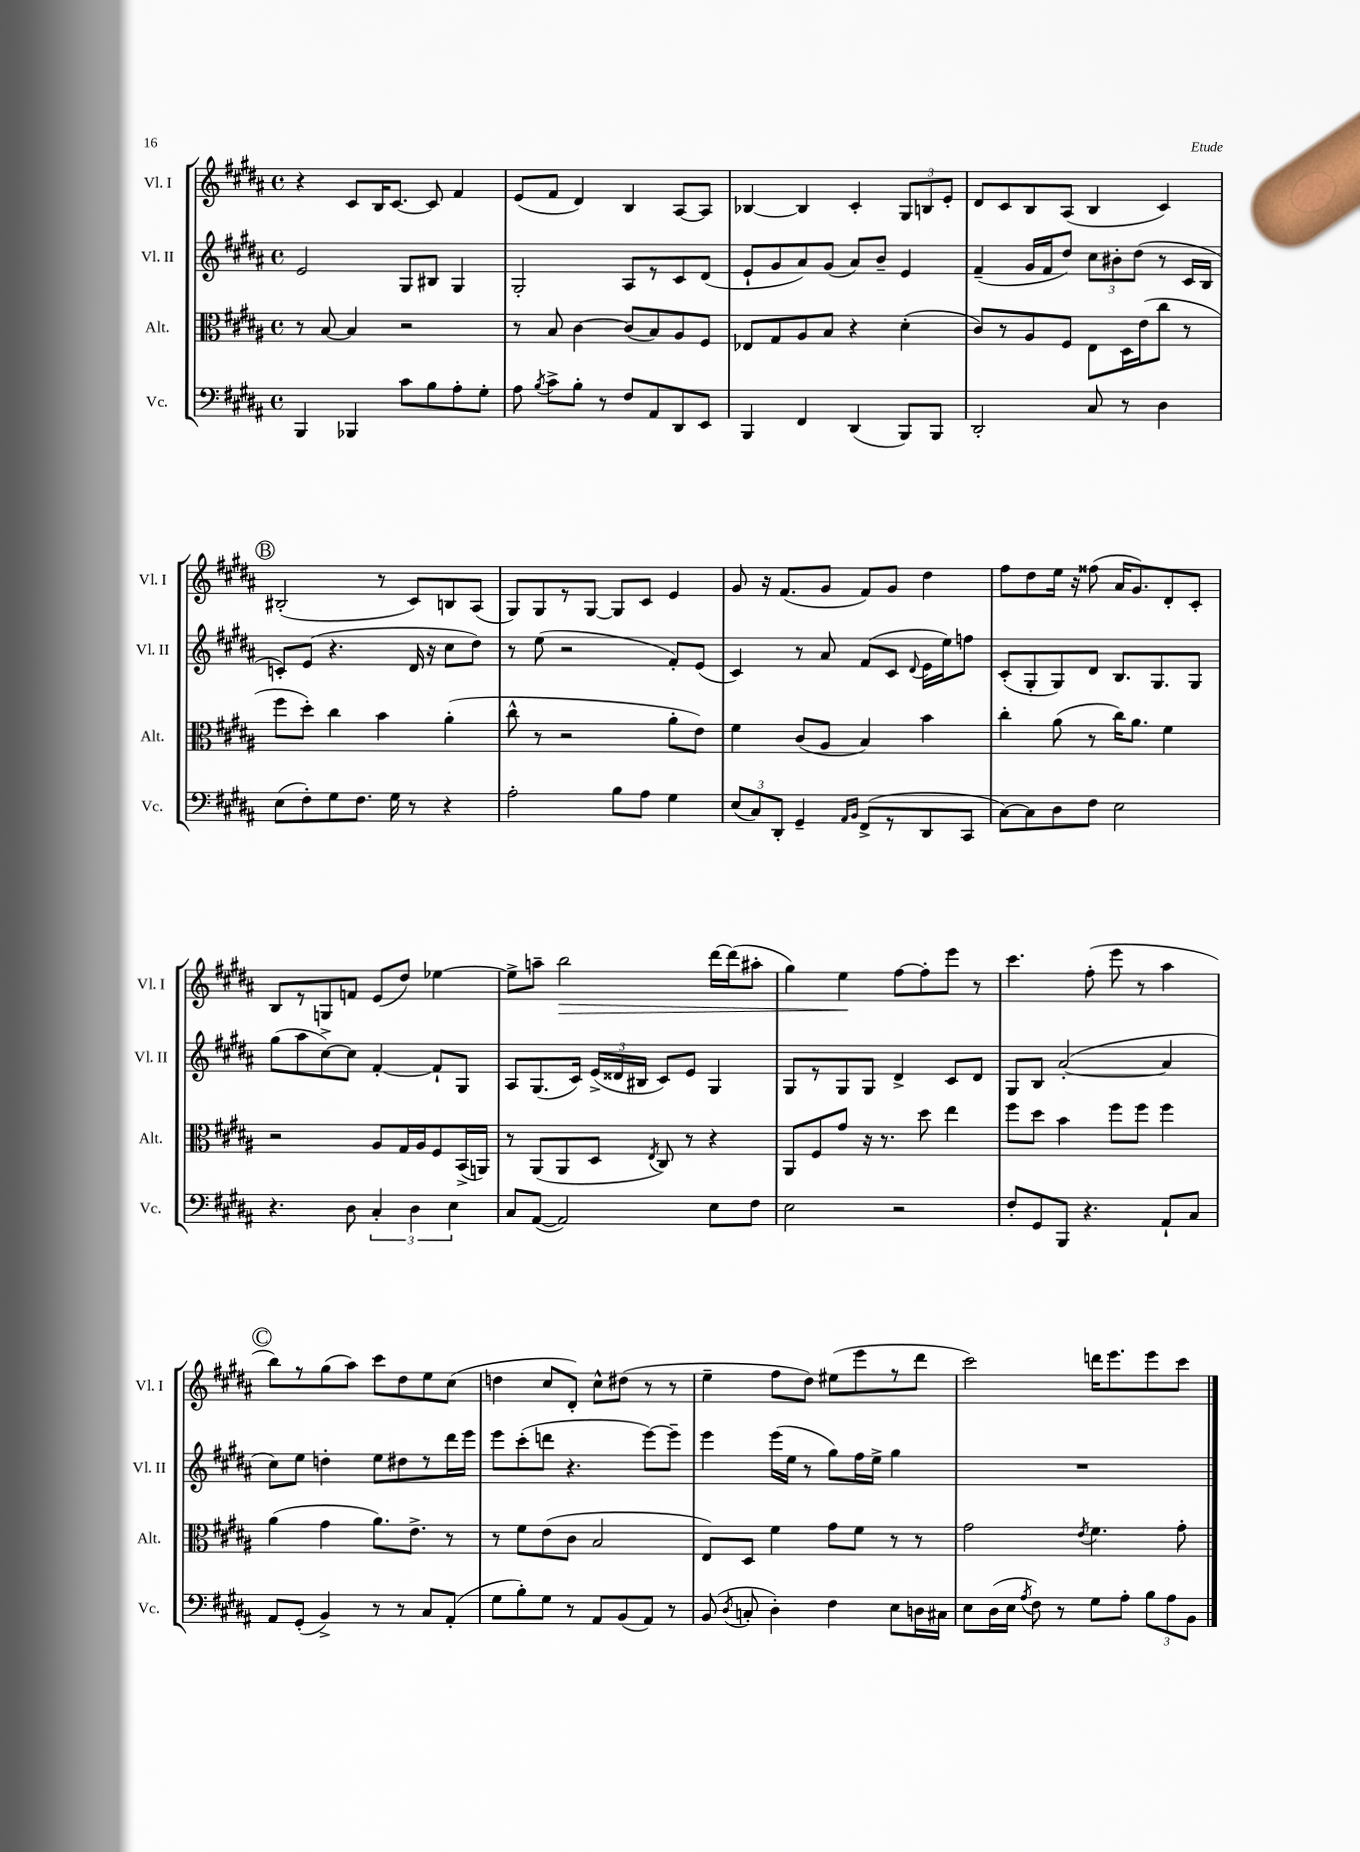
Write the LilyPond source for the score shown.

<<
\new StaffGroup <<
\new Staff = "s0" \with { instrumentName = "Vl. I" shortInstrumentName = "Vl. I" } {
    \clef treble \key b \major \defaultTimeSignature \time 4/4
    \autoBeamOff r4 cis'8[ b16 cis'8.]~ cis'8 fis'4 |
    e'8[( fis'8] dis'4) b4 ais8[~ ais8] |
    bes4~ bes4 cis'4-. \tuplet 3/2 { gis8[ b8 e'8]-. } |
    dis'8[ cis'8 b8 ais8]( b4 cis'4) |
    \mark \markup { \circle "B" } bis2-.( r8 cis'8[) b8 ais8]( |
    gis8[) gis8 r8 gis8]~ gis8[ cis'8] e'4 |
    gis'8 r16 fis'8.[( gis'8] fis'8[) gis'8] dis''4 |
    fis''8[ dis''8 e''16] r16 fisis''8( ais'16[ gis'8.) dis'8-. cis'8]-. |
    b8[ r8 g8 f'8] e'8[( dis''8]) ees''4~ |
    ees''8[-> a''8]-- b''2\> dis'''16[~ dis'''16( ais''8]-. |
    gis''4) e''4\! fis''8[~ fis''8-. e'''8] r8 |
    cis'''4. fis''8-.( e'''8 r8 ais''4 |
    \mark \markup { \circle "C" } b''8[) r8 gis''8( ais''8]) cis'''8[ dis''8 e''8 cis''8]( |
    d''4 cis''8[ dis'8]-.) cis''8[-^ dis''8]( r8 r8 |
    e''4-- fis''8[ dis''8]) eis''8[( e'''8 r8 dis'''8] |
    cis'''2) d'''16[ e'''8. e'''8 cis'''8] \bar "|." |
}
\new Staff = "s1" \with { instrumentName = "Vl. II" shortInstrumentName = "Vl. II" } {
    \clef treble \key b \major \defaultTimeSignature \time 4/4
    \autoBeamOff e'2 gis8[ bis8] gis4 |
    gis2-. ais8[ r8 cis'8 dis'8]( |
    e'8[-! gis'8 ais'8) gis'8]( ais'8[) b'8]-- e'4 |
    fis'4--( gis'16[ fis'16 dis''8]) \tuplet 3/2 { cis''8[ bis'8-. dis''8]( } r8 cis'16[ b16] |
    \mark \markup { \circle "B" } c'8[-.) e'8]( r4. dis'16 r16 cis''8[ dis''8]) |
    r8 e''8( r2 fis'8[-.) e'8]( |
    cis'4) r8 ais'8 fis'8[( cis'8] \appoggiatura { dis'8 } e'16[ e''16) f''8] |
    cis'8[-.( gis8-. gis8) dis'8] b8.[ gis8. gis8] |
    gis''8[( ais''8 cis''8~->) cis''8] fis'4~-. fis'8[-! gis8] |
    ais8[ gis8.( cis'16]) \tuplet 3/2 { e'16[->( disis'16 bis16] } cis'8[) e'8] gis4 |
    gis8[ r8 gis8 gis8] dis'4-> cis'8[ dis'8] |
    gis8[ b8] ais'2~-.( ais'4 |
    \mark \markup { \circle "C" } cis''8[) e''8] d''4-. e''8[ dis''8 r8 dis'''16 e'''16] |
    e'''8[ cis'''8-.( d'''8] r4. e'''8[~) e'''8]-- |
    e'''4 e'''16[( e''16] r8 gis''8[) fis''16 e''16]-> gis''4 |
    R1 \bar "|." |
}
\new Staff = "s2" \with { instrumentName = "Alt." shortInstrumentName = "Alt." } {
    \clef alto \key b \major \defaultTimeSignature \time 4/4
    \autoBeamOff r8 b8~ b4 r2 |
    r8 b8 cis'4~ cis'8[( b8) ais8 fis8] |
    ees8[ gis8 ais8 b8] r4 dis'4-.( |
    cis'8[) r8 ais8 fis8] e8[ dis16 e'16( cis''8] r8 |
    \mark \markup { \circle "B" } fis''8[ dis''8]-.) cis''4 b'4 ais'4-.( |
    cis''8-^ r8 r2 ais'8[-. e'8]) |
    fis'4 cis'8[( ais8] b4) b'4 |
    cis''4-. ais'8( r8 cis''16[) ais'8.] fis'4 |
    r2 ais8[ gis16 ais16 fis8 b,16->( a,16]) |
    r8 ais,8[( ais,8 dis8] \acciaccatura { e8 } cis8) r8 r4 |
    ais,8[ fis8 gis'8] r16 r8. dis''8 e''4 |
    fis''8[ dis''8] b'4 fis''8[ fis''8] fis''4 |
    \mark \markup { \circle "C" } ais'4( gis'4 ais'8.[) e'8.]-> r8 |
    r8 fis'8[ e'8( cis'8] b2 |
    e8[) dis8] fis'4 gis'8[ fis'8] r8 r8 |
    gis'2 \acciaccatura { e'8 } fis'4. gis'8-. \bar "|." |
}
\new Staff = "s3" \with { instrumentName = "Vc." shortInstrumentName = "Vc." } {
    \clef bass \key b \major \defaultTimeSignature \time 4/4
    \autoBeamOff b,,4 bes,,4 cis'8[ b8 ais8-. gis8]-. |
    ais8 \acciaccatura { b8 } cis'8[-> b8]-. r8 fis8[ ais,8 dis,8 e,8] |
    b,,4 fis,4 dis,4( b,,8[) b,,8] |
    dis,2-. cis8 r8 dis4 |
    \mark \markup { \circle "B" } e8[( fis8-.) gis8 fis8.] gis16 r8 r4 |
    ais2-. b8[ ais8] gis4 |
    \tuplet 3/2 { e8[( cis8) dis,8]-. } gis,4-- \grace { ais,16[ b,16] } fis,8[->( r8 dis,8 cis,8] |
    cis8[~) cis8 dis8 fis8] e2 |
    r4. dis8 \tuplet 3/2 { cis4-. dis4 e4 } |
    cis8[ ais,8]~( ais,2) e8[ fis8] |
    e2 r2 |
    fis8[-. gis,8 b,,8] r4. ais,8[-! cis8] |
    \mark \markup { \circle "C" } ais,8[ gis,8]-.( b,4->) r8 r8 cis8[ ais,8]-.( |
    gis8[ b8-.) gis8] r8 ais,8[ b,8( ais,8]) r8 |
    b,8( \acciaccatura { dis8 } c8-. dis4-.) fis4 e8[ d16 cis16] |
    e8[ dis16( e16] \acciaccatura { ais8 } fis8) r8 gis8[ ais8]-. \tuplet 3/2 { b8[ ais8 b,8] } \bar "|." |
}
>>
>>
\layout { \context { \Score \remove "Bar_number_engraver" } }
